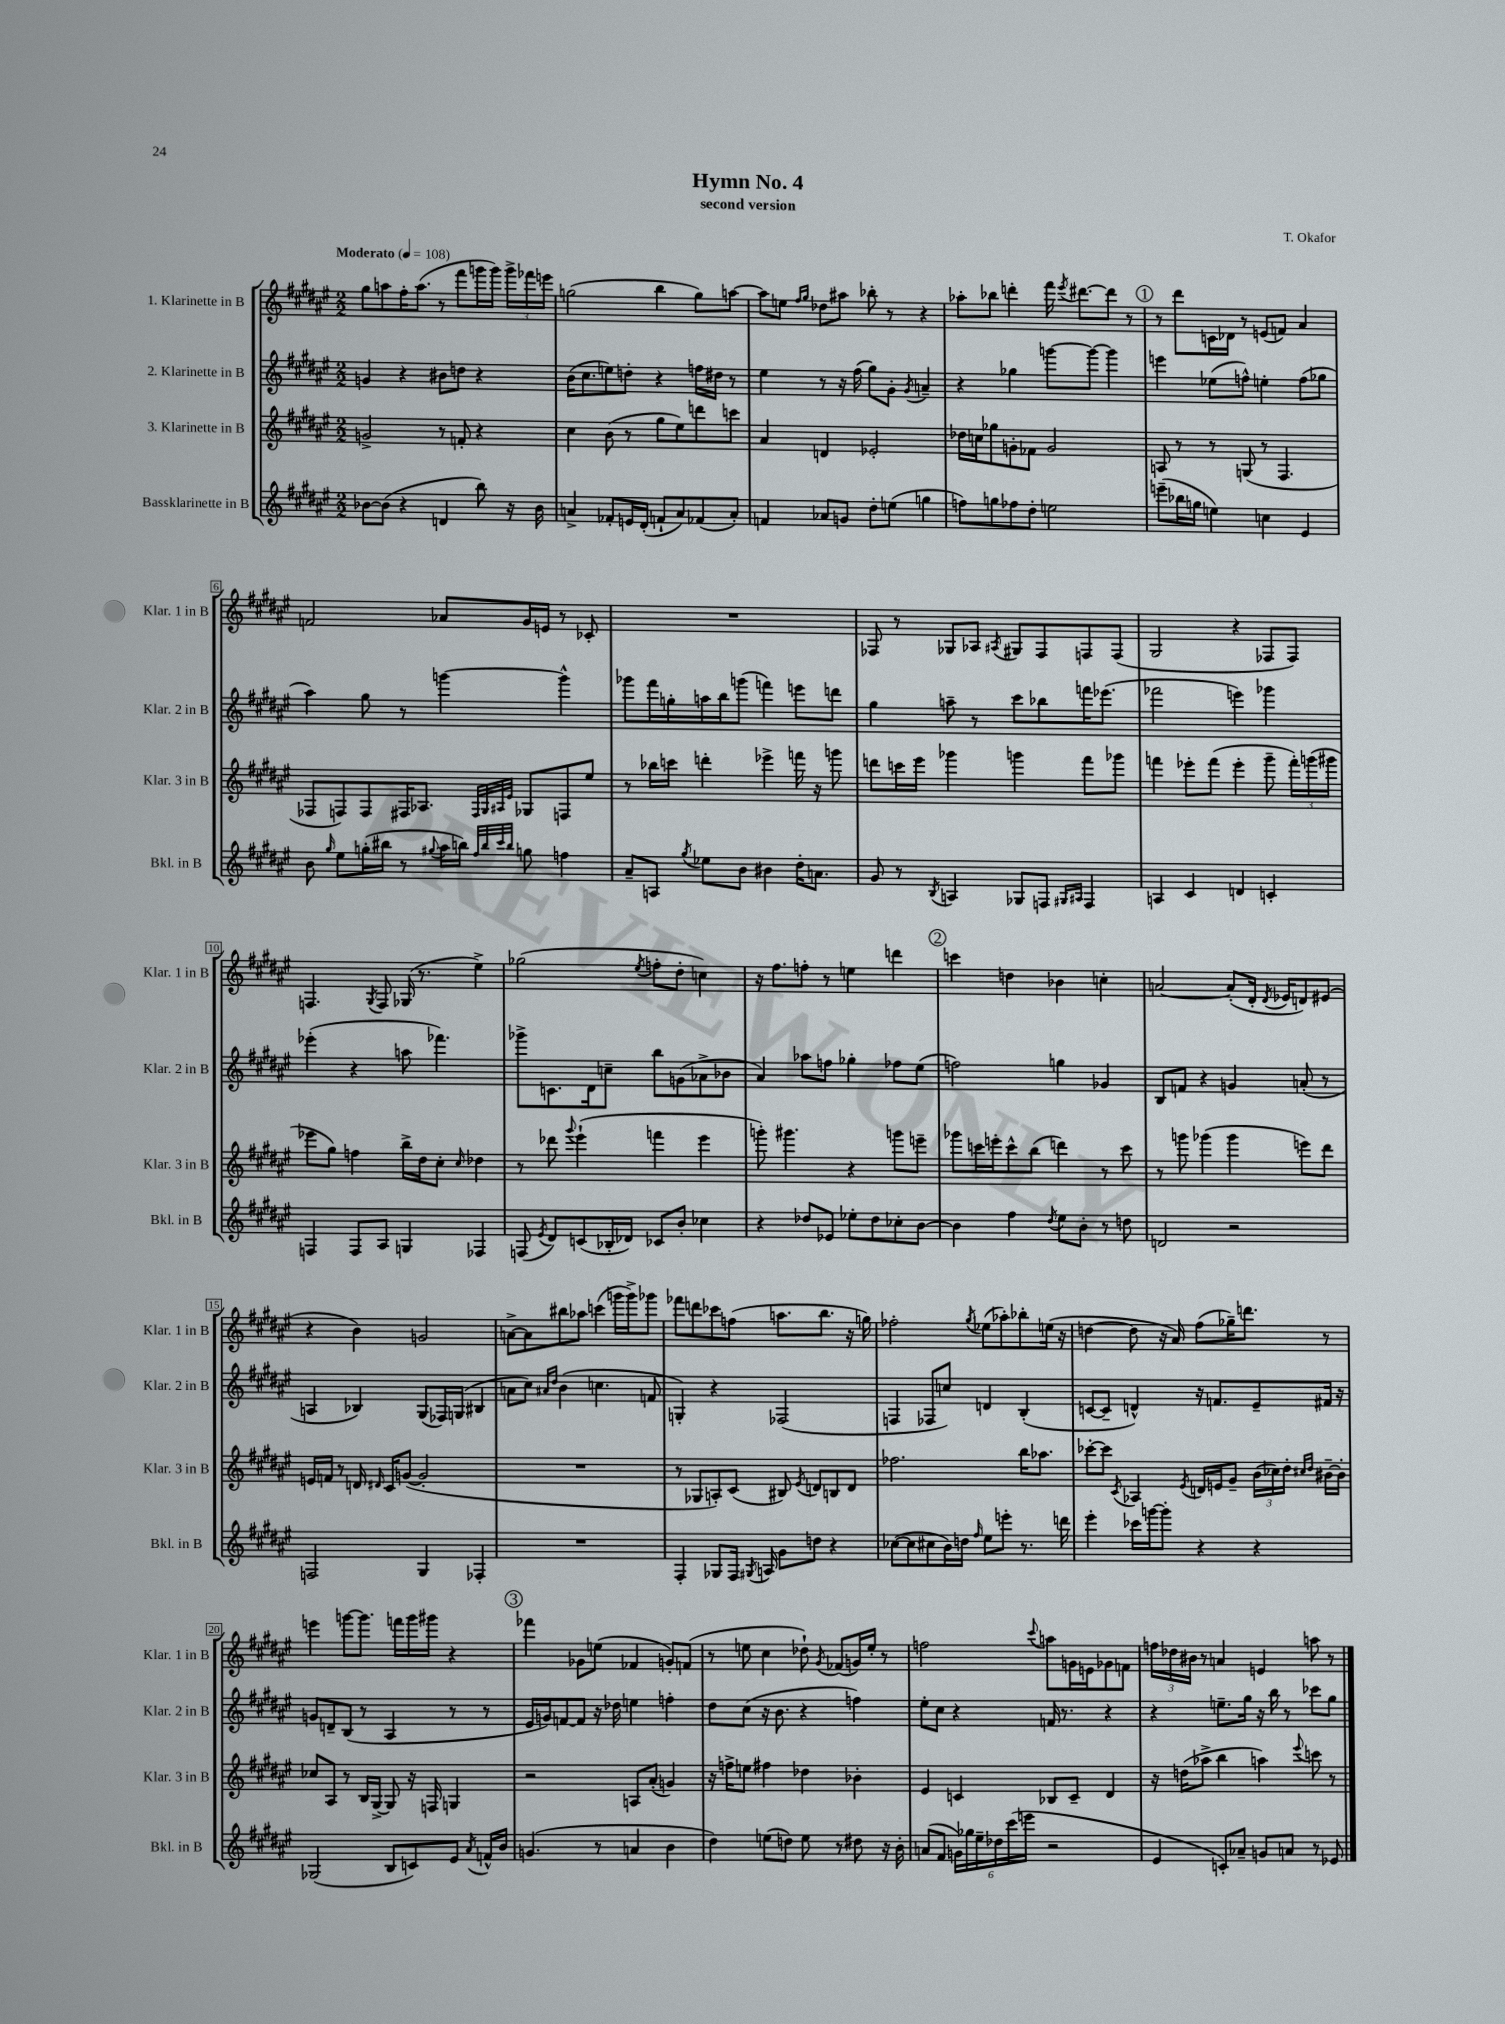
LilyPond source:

\header { title = "Hymn No. 4" composer = "T. Okafor" subtitle = "second version" }
<<
\new StaffGroup <<
\new Staff = "s0" \with { instrumentName = "1. Klarinette in B" shortInstrumentName = "Klar. 1 in B" } {
    \clef treble \key fis \major \numericTimeSignature \time 2/2 \tempo "Moderato" 4 = 108
    \autoBeamOff gis''8[ a''8 fis''16-. a''8.]( r8 fis'''8[ g'''16 g'''16]) \tuplet 3/2 { g'''16[-> fes'''16 e'''16] } |
    g''2( b''4 g''8[) a''8]~ |
    a''8[ e''8] \grace { fis''16[ gis''16] } des''8[ ais''8] bes''8-. r8 r4 |
    aes''8[-. bes''8] d'''4-. fis'''16 \acciaccatura { eis'''8 } dis'''8.[~ dis'''8] r8 |
    \mark \markup { \circle "1" } r8 dis'''8[ c'16 des'16] r8 e'8[( f'8]) ais'4 |
    f'2 aes'8[ gis'16 e'16] r8 ces'8-. |
    R1 |
    fes8 r8 ges8[ aes8] \acciaccatura { ais8 } gis8[ fes8 f8 f8]( |
    gis2 r4 fes8[ fes8]) |
    f4. \acciaccatura { gis8 } f8 ges16( r8. eis''4->) |
    ges''2( \acciaccatura { eis''8 } f''8[-. dis''8]-. c''4) |
    r16 fis''8.[ f''8]-. r8 e''4 d'''4 |
    \mark \markup { \circle "2" } c'''4 d''4 bes'4 c''4-. |
    a'2~ a'8[-.( dis'16]-. \acciaccatura { dis'8 } ees'16[ d'8) eis'8]( |
    r4 b'4) g'2 |
    a'8[~-> a'8 bis''8 aes''8] c'''4( g'''16[ g'''16->) ges'''8] |
    fes'''8[ d'''8 ces'''8 f''8]( a''8.[ b''8.] r16 g''16) |
    fes''2-. \acciaccatura { gis''8 } ees''8[( aes''8-.) bes''8-. e''16]( r16 |
    d''4~ d''8 r16 ais'16) fis''8[( ges''16--) d'''8.] r8 |
    e'''4 g'''8[~ g'''8.] f'''16[ g'''16 gis'''16] r4 |
    \mark \markup { \circle "3" } fes'''4 ges'8[ e''8]( fes'4 g'8[-.) f'8]( |
    r8 e''8 cis''4 des''8-!) \acciaccatura { gis'8 } fes'8[( g'16) e''16]-. r8 |
    f''2 \appoggiatura { cis'''8 } a''8[ g'16 e'16 ges'8 f'8] |
    \tuplet 3/2 { f''16[ des''16 bis'16] } r8 a'4 e'4 a''8 r8 \bar "|." |
}
\new Staff = "s1" \with { instrumentName = "2. Klarinette in B" shortInstrumentName = "Klar. 2 in B" } {
    \clef treble \key fis \major \numericTimeSignature \time 2/2
    \autoBeamOff g'4 r4 bis'8[ d''8] r4 |
    b'16[( cis''8. e''8) d''8]-. r4 f''16[ dis''16] r8 |
    eis''4 r8 r16 fis''16( gis''8[) gis'8]-. \acciaccatura { gis'8 } a'4-- |
    r4 ges''4 g'''8[~ g'''8]~ g'''4 |
    \mark \markup { \circle "1" } e'''4 ees''8[( f''8]-^) e''4-. f''8[( ges''8] |
    ais''4) gis''8 r8 g'''4~ g'''4-^ |
    ges'''8[ fis'''16 g''16-. a''16 b''16 g'''8]( f'''4) e'''8[ d'''8] |
    gis''4 a''8-- r8 cis'''8[ bes''8 f'''16 ees'''8.]( |
    fes'''2 e'''4) ges'''4 |
    ees'''4-.( r4 a''8 fes'''4.) |
    ges'''8[-> c'8. dis'16 c''8]-- b''8[ g'8( aes'8-> bes'8] |
    ais'4) aes''8[ f''8] ges''4-. fes''8[ eis''8]( |
    \mark \markup { \circle "2" } f''2) g''4 ges'4 |
    b8[ f'8] r4 g'4 a'8-.( r8 |
    a4 bes4) gis8[( fes16) g16]( bis4 |
    a'8[ cis''8]) \grace { ais'16[ dis''16] } b'4( c''4. f'8 |
    g4-.) r4 fes2( |
    f4 fes8[ c''8]) d'4 b4-.( |
    c'8[~ c'8]-- d'4-^) r16 f'8.[ eis'8-- fis'16] r16 |
    g'8[ d'8-- b8]( r8 ais4 r8 r8 |
    \mark \markup { \circle "3" } eis'16[ g'16) f'8~ f'8] r16 des''16 e''4 f''4-. |
    dis''8[ cis''8]( r16 b'8. r4 f''4) |
    eis''8[-. cis''8] r4 f'16 r8. r4 |
    r4 e''8.[-- gis''16] r16 b''16 r8 ces'''8[ gis''8] \bar "|." |
}
\new Staff = "s2" \with { instrumentName = "3. Klarinette in B" shortInstrumentName = "Klar. 3 in B" } {
    \clef treble \key fis \major \numericTimeSignature \time 2/2
    \autoBeamOff g'2-> r8 f'8-. r4 |
    cis''4 b'8( r8 gis''8[ eis''8) d'''8 c'''8] |
    ais'4 d'4 ees'2-. |
    des''16[ c''16 ges''8 g'8-. fes'8] g'2 |
    \mark \markup { \circle "1" } a8 r8 r8 g8( r8 fis4. |
    fes8[ f8) f8 fis16 aes8.] \grace { fis32[ gis32 ais32 eis'32] } ges8[ f8 eis''8] |
    r8 bes''16[ c'''16] d'''4-. ees'''4-> f'''16 r16 g'''8 |
    d'''8[ c'''16 eis'''16] ges'''4 g'''4 fis'''8[ ges'''8] |
    f'''4 ees'''8[-. f'''8]( ees'''4-. gis'''8-- \tuplet 3/2 { f'''16[-.) g'''16( gis'''16] } |
    ees'''8[ gis''8]) f''4 b''16[-> dis''16 cis''8]-. \grace { cis''16 } des''4 |
    r8 des'''8 \appoggiatura { gis'''8 } eis'''4-!( f'''4 eis'''4 |
    g'''8-.) gis'''4. r4 g'''8[ e'''8]-- |
    \mark \markup { \circle "2" } ges'''8[ c'''16 e'''16-. c'''8-^ b''8]( d'''4) r8 c'''8 |
    r8 g'''8 ges'''4( ges'''4 e'''8[) dis'''8] |
    e'16[ f'16] r8 d'16 \grace { dis'16 } cis'16[ g'8]~( g'2-. |
    R1 |
    r8 ges8[ a8-.) cis'8]( bis8) \acciaccatura { eis'8 } d'8[ b8 d'8] |
    fes''2. b''16[ aes''8.] |
    ces'''8[~-. ces'''8] \acciaccatura { cis'8 } aes4 \acciaccatura { eis'8 } d'16[ e'16 gis'8]-- \tuplet 3/2 { b'16[( ces''16) dis''16]-. } \grace { cis''16[ dis''16] } bis'16[~-- bis'16]-. |
    ces''8[ ais8] r8 b16[ gis16]~-> gis8 r16 f16 g4 |
    \mark \markup { \circle "3" } r2 a8[ ais'8]-.( g'4) |
    r16 f''16[-> e''8] fis''4 des''4 bes'4-. |
    eis'4 c'4 bes8[ c'8]-- dis'4 |
    r16 d''16[( aes''8]-> b''4 a''4) \appoggiatura { eis'''8 } c'''8 r8 \bar "|." |
}
\new Staff = "s3" \with { instrumentName = "Bassklarinette in B" shortInstrumentName = "Bkl. in B" } {
    \clef treble \key fis \major \numericTimeSignature \time 2/2
    \autoBeamOff bes'8[~ bes'8]( r4 d'4 b''8) r16 bes'16 |
    a'4-> fes'8[-. e'16 dis'16]-.( f'8[-! a'8) fes'8( a'8]-.) |
    f'4 aes'8[ g'8] dis''8[-. e''8]( g''4 |
    f''8[) g''8 fes''8 dis''8]-. e''2 |
    \mark \markup { \circle "1" } e'''8[--( bes''16 g''16] e''4) c''4 eis'4 |
    b'8 \grace { gis''16 } eis''8[ g''16-.( bis''16] r8 \appoggiatura { gis''8 } ais''16[ b''16]) \grace { fis''32[ b''32 cis'''32 b''32] } g''8 f''4 |
    ais'8[-- a8] \acciaccatura { gis''8 } ees''8[ b'8] bis'4 dis''16[-. a'8.] |
    gis'8 r8 \acciaccatura { b8 } a4 ges8[ f8] \grace { gis16[ ais16] } f4 |
    a4 cis'4 d'4 c'4-. |
    f4 f8[ ais8] g4 fes4 |
    f8( \acciaccatura { eis'8 } dis'8[) c'8( bes16-. des'16]) ces'8[ b'8]-. ces''4 |
    r4 des''8[ ees'8] ees''8[-. des''8 ces''8-. b'8]~ |
    \mark \markup { \circle "2" } b'4 fis''4 \acciaccatura { dis''8 } eis''8[ b'8]-. r8 d''8 |
    d'2 r2 |
    f2 gis4 fes4-. |
    R1 |
    fis4-. ges8[ fis16] \acciaccatura { gis8 } a16 gis'8[ d''8] r4 |
    ces''8[~( ces''8 cis''8 b'16) d''16] \grace { fis''16 } eis''8[ e'''8]-. r8. d'''16 |
    eis'''4-. ces'''16[ g'''16~ g'''8]-. r4 r4 |
    ges2( b8[ c'8) eis'8] \acciaccatura { ais'8 } f'16[-^ b'16] |
    \mark \markup { \circle "3" } g'4.( r8 a'4 b'4 |
    dis''4) e''8[( d''8]) e''8 r8 dis''8 r16 b'16-. |
    a'8[( fis'8] \tuplet 6/4 { g'16[) ges''16 eis''16-- des''16 cis'''16( e'''16] } r2 |
    eis'4 c'8[-.) aes'8]-- g'8[ a'8] r8 ees'8 \bar "|." |
}
>>
>>
\layout { \context { \Score \override BarNumber.stencil = #(make-stencil-boxer 0.1 0.3 ly:text-interface::print) } }
